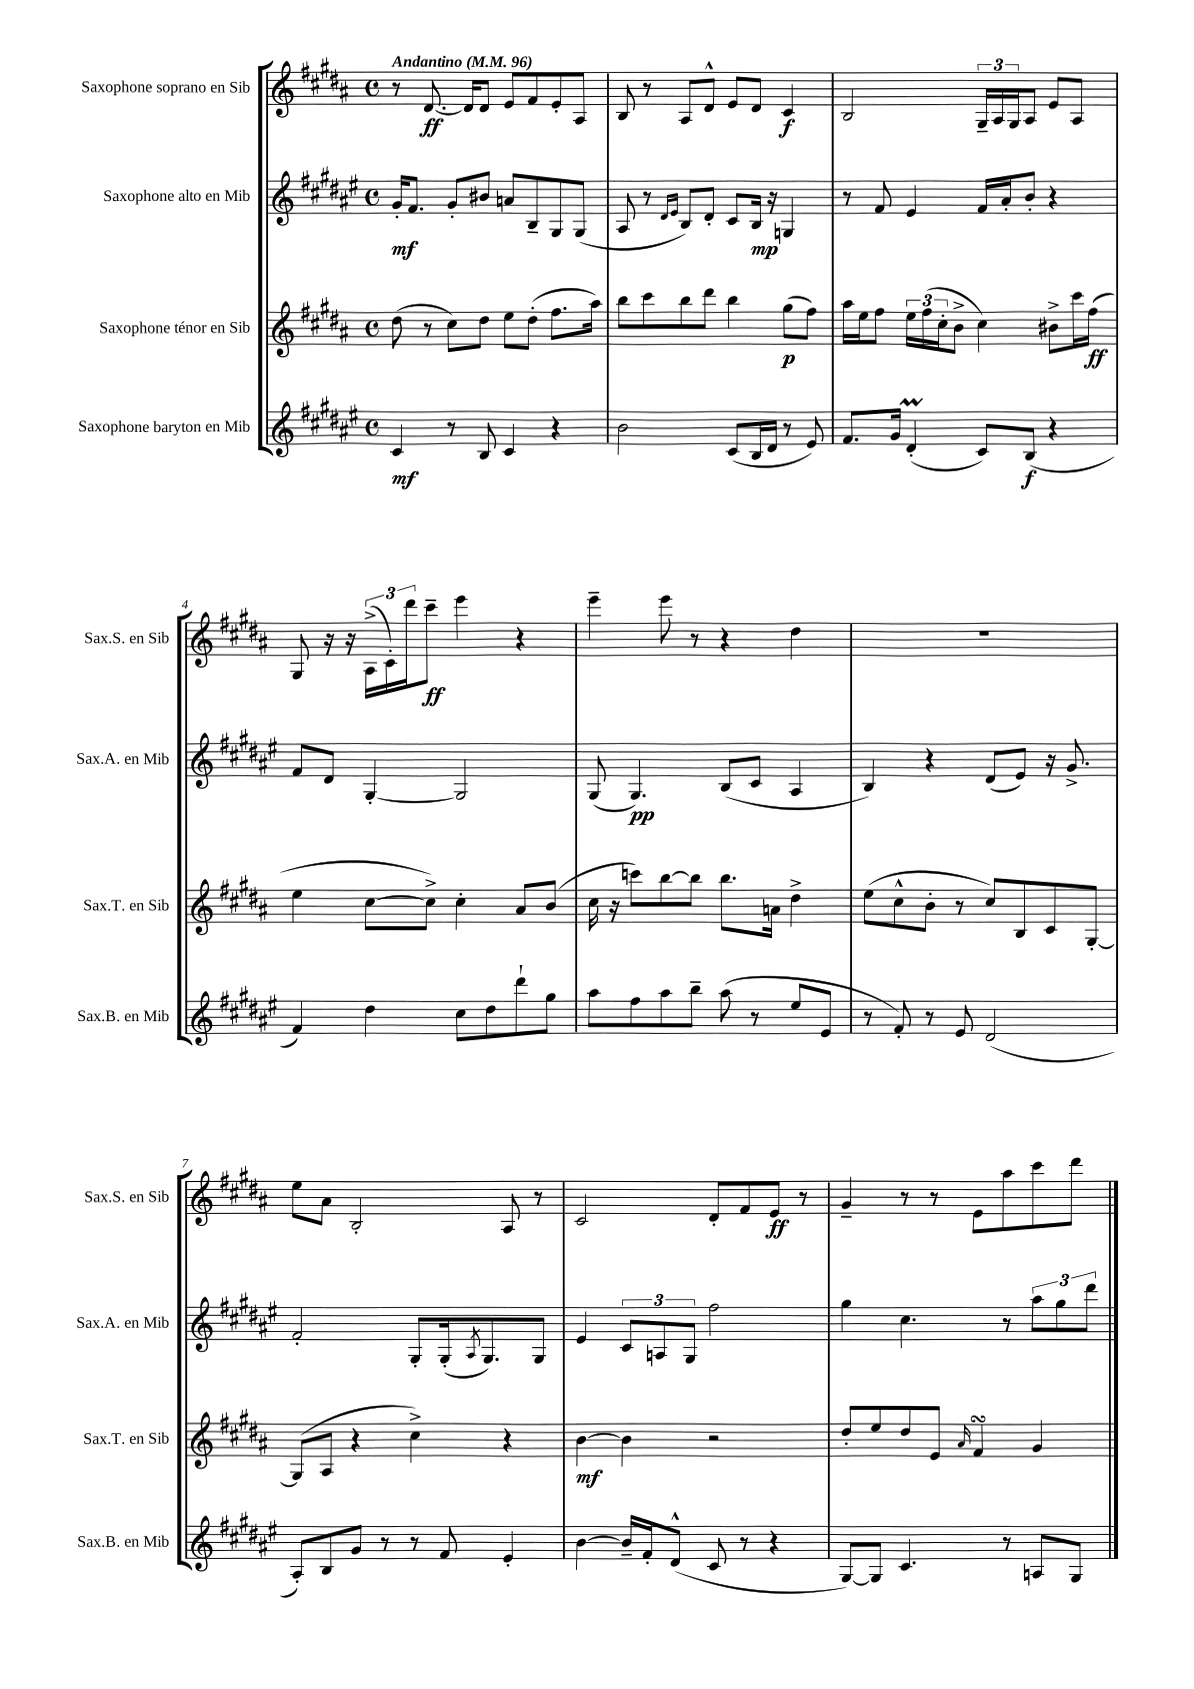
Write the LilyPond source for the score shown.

<<
\new StaffGroup <<
\new Staff = "s0" \with { instrumentName = "Saxophone soprano en Sib" shortInstrumentName = "Sax.S. en Sib" } {
    \clef treble \key b \major \defaultTimeSignature \time 4/4 \tempo "Andantino" 4 = 96
    r8 dis'8.~\ff dis'16 dis'8 e'8 fis'8 e'8-. ais8 |
    b8 r8 ais8 dis'8-^ e'8 dis'8 cis'4\f |
    b2 \tuplet 3/2 { gis16-- ais16 gis16 } ais8 e'8 ais8 |
    gis8 r16 r16 \tuplet 3/2 { ais16->( cis'16-.) dis'''16 } cis'''8--\ff e'''4 r4 |
    e'''4-- e'''8 r8 r4 dis''4 |
    R1 |
    e''8 ais'8 b2-. ais8 r8 |
    cis'2 dis'8-. fis'8 e'8\ff r8 |
    gis'4-- r8 r8 e'8 ais''8 cis'''8 dis'''8 \bar "|." |
}
\new Staff = "s1" \with { instrumentName = "Saxophone alto en Mib" shortInstrumentName = "Sax.A. en Mib" } {
    \clef treble \key fis \major \defaultTimeSignature \time 4/4
    gis'16-.\mf fis'8. gis'8-. bis'8 a'8 b8-- gis8 gis8( |
    ais8 r8 \grace { dis'16 eis'16 } b8) dis'8-. cis'8 b16\mp r16 g4 |
    r8 fis'8 eis'4 fis'16 ais'16-. b'8-. r4 |
    fis'8 dis'8 gis4~-. gis2 |
    gis8( gis4.\pp) b8( cis'8 ais4 |
    b4) r4 dis'8( eis'8) r16 gis'8.-> |
    fis'2-. gis8-. gis16-.( \acciaccatura { ais8 } gis8.) gis8 |
    eis'4 \tuplet 3/2 { cis'8 a8 gis8 } fis''2 |
    gis''4 cis''4. r8 \tuplet 3/2 { ais''8 gis''8 dis'''8 } \bar "|." |
}
\new Staff = "s2" \with { instrumentName = "Saxophone ténor en Sib" shortInstrumentName = "Sax.T. en Sib" } {
    \clef treble \key b \major \defaultTimeSignature \time 4/4
    dis''8( r8 cis''8) dis''8 e''8 dis''8-.( fis''8. ais''16) |
    b''8 cis'''8 b''8 dis'''8 b''4 gis''8\p( fis''8) |
    ais''16 e''16 fis''8 \tuplet 3/2 { e''16 fis''16( cis''16-. } b'8-> cis''4) bis'8-> cis'''16 fis''16\ff( |
    e''4 cis''8~ cis''8->) cis''4-. ais'8 b'8( |
    cis''16 r16 c'''8) b''8~ b''8 b''8. a'16 dis''4-> |
    e''8( cis''8-^ b'8-. r8 cis''8) b8 cis'8 gis8~-. |
    gis8( ais8 r4 cis''4->) r4 |
    b'4~\mf b'4 r2 |
    dis''8-. e''8 dis''8 e'8 \grace { ais'16 } fis'4\turn gis'4 \bar "|." |
}
\new Staff = "s3" \with { instrumentName = "Saxophone baryton en Mib" shortInstrumentName = "Sax.B. en Mib" } {
    \clef treble \key fis \major \defaultTimeSignature \time 4/4
    cis'4\mf r8 b8 cis'4 r4 |
    b'2 cis'8( b16 dis'16 r8 eis'8) |
    fis'8. gis'16 dis'4-.\prall( cis'8) b8\f( r4 |
    fis'4) dis''4 cis''8 dis''8 dis'''8-! gis''8 |
    ais''8 fis''8 ais''8 b''8-- ais''8( r8 eis''8 eis'8 |
    r8 fis'8-.) r8 eis'8 dis'2( |
    ais8-.) b8 gis'8 r8 r8 fis'8 eis'4-. |
    b'4~ b'16-- fis'16-. dis'8-^( cis'8 r8 r4 |
    gis8~) gis8 cis'4. r8 a8 gis8 \bar "|." |
}
>>
>>
